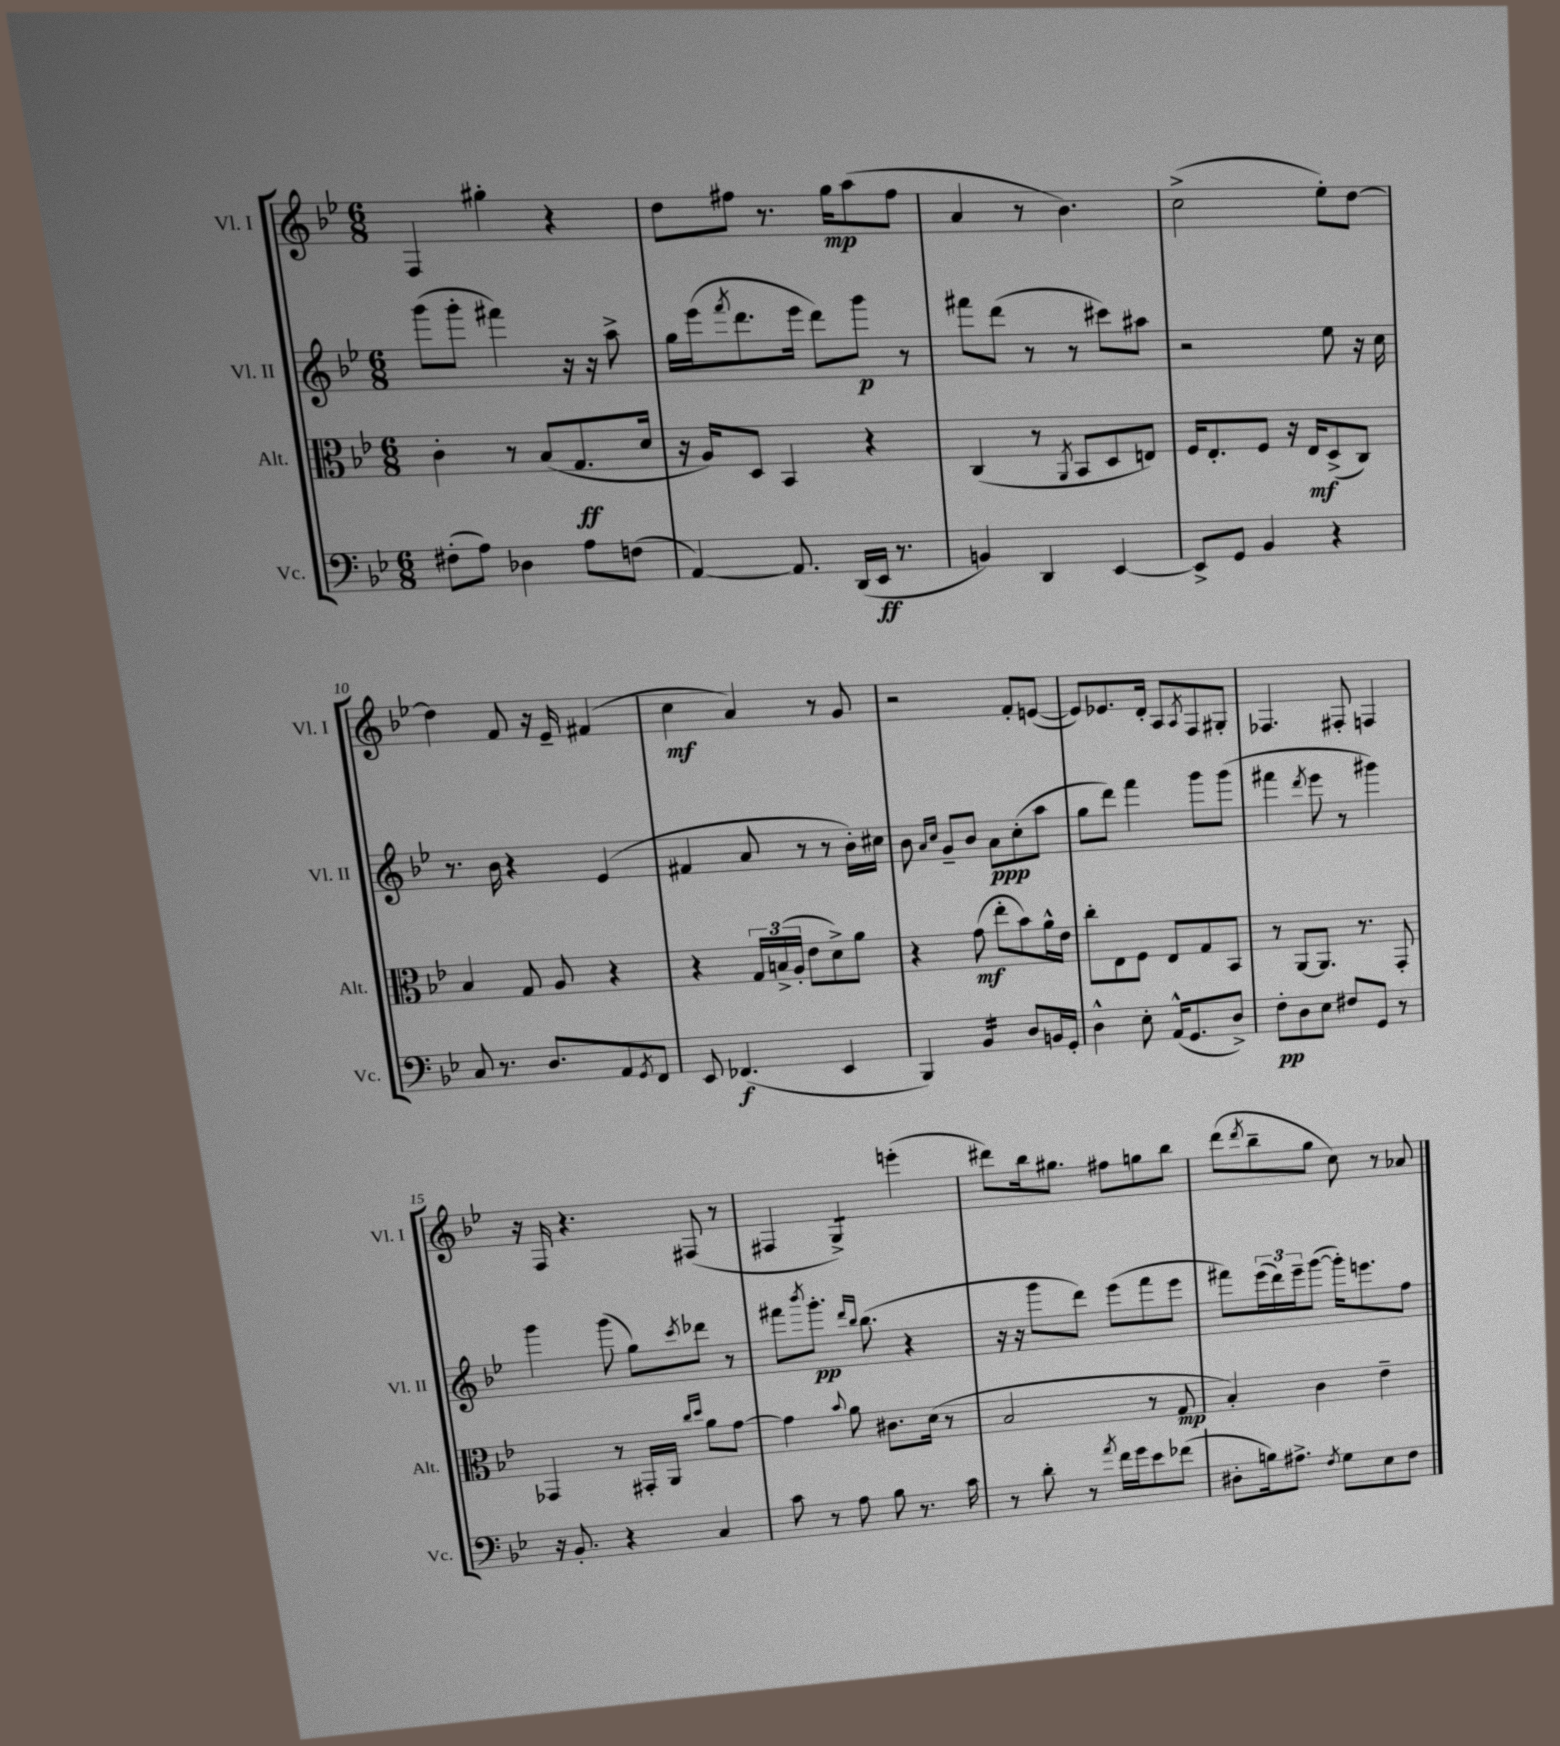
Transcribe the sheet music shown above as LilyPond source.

<<
\new StaffGroup <<
\new Staff = "s0" \with { instrumentName = "Vl. I" shortInstrumentName = "Vl. I" } {
    \clef treble \key bes \major \numericTimeSignature \time 6/8
    f4 gis''4-. r4 |
    d''8 fis''8 r8. g''16\mp a''8( fis''8 |
    a'4 r8 bes'4.) |
    c''2->( ees''8-.) d''8~ |
    d''4 f'8 r16 ees'16-- fis'4( |
    c''4\mf a'4) r8 g'8 |
    r2 f'8-. e'8~( |
    e'8) ees'8. d'16-. a8 \acciaccatura { a8 } f8 gis8-. |
    fes4. fis8-. f4 |
    r16 f16 r4. fis8( r8 |
    fis4 g4:8->) e'''4-.( |
    dis'''8) bes''16 gis''8. fis''8 g''8 bes''8 |
    d'''8( \acciaccatura { d'''8 } bes''8-- g''8 c''8) r8 aes'8 \bar "|." |
}
\new Staff = "s1" \with { instrumentName = "Vl. II" shortInstrumentName = "Vl. II" } {
    \clef treble \key bes \major \numericTimeSignature \time 6/8
    g'''8( g'''8-. fis'''4) r16 r16 a''8-> |
    g''16 ees'''16( \acciaccatura { f'''8 } d'''8. ees'''16 d'''8) g'''8\p r8 |
    fis'''8 d'''8( r8 r8 cis'''8) ais''8 |
    r2 ees''8 r16 c''16 |
    r8. bes'16 r4 ees'4( |
    fis'4 a'8 r8 r8 bes'16-.) cis''16 |
    bes'8 \grace { a'16 c''16 } g'8-- bes'8 a'8\ppp c''8-.( a''8 |
    g''8 d'''8) f'''4 g'''8 g'''8( |
    fis'''4 \acciaccatura { d'''8 } ees'''8 r8 gis'''4) |
    g'''4 g'''8( g''8) \acciaccatura { c'''8 } des'''8 r8 |
    fis'''8 \acciaccatura { bes'''8 } g'''8.-.\pp \grace { d'''16 bes''16 } bes''8.( r4 |
    r16 r16 g'''8 d'''8) ees'''8( f'''8 ees'''8 |
    fis'''8) \tuplet 3/2 { ees'''16( d'''16) ees'''16-- } g'''8~( g'''16-.) e'''8. f''8 \bar "|." |
}
\new Staff = "s2" \with { instrumentName = "Alt." shortInstrumentName = "Alt." } {
    \clef alto \key bes \major \numericTimeSignature \time 6/8
    c'4-. r8 bes8( g8.\ff d'16 |
    r16 a16) d8 bes,4 r4 |
    c4( r8 \acciaccatura { a,8 } bes,8 d8 e8) |
    f16 ees8.-. f8 r16 ees16\mf d8->( c8) |
    bes4 g8 a8 r4 |
    r4 \tuplet 3/2 { g16 b16->( a16-. } ees'8 d'8->) a'8 |
    r4 g'8\mf( ees''8-. bes'8) a'16-^ ees'16 |
    c''8-. ees8 f8 ees8 g8 bes,8 |
    r8 a,8~ a,8. r8. g,8-. |
    ges,4 r8 gis,16-. a,16 \grace { c''16 d''16 } a'8 g'8~ |
    g'4 \appoggiatura { bes'8 } a'8 cis'8. d'16( r8 |
    bes2 r8 g8\mp |
    bes4-.) c'4 ees'4-- \bar "|." |
}
\new Staff = "s3" \with { instrumentName = "Vc." shortInstrumentName = "Vc." } {
    \clef bass \key bes \major \numericTimeSignature \time 6/8
    fis8-.( a8) des4 a8 f8( |
    a,4~) a,8. d,16( ees,16\ff r8. |
    b,4) d,4 ees,4~ |
    ees,8-> g,8 bes,4 r4 |
    c8 r8. d8. a,8 \acciaccatura { g,8 } f,8 |
    ees,8 fes,4.\f( ees,4 |
    bes,,4) bes,4:16 d8 b,16 g,16-. |
    d4-^ ees8-. a,16-^( g,8. d8->) |
    f8-.\pp d8 ees8 fis8 g,8 r8 |
    r16 bes,8.-. r4 c4 |
    c'8 r8 a8 bes8 r8. c'16 |
    r8 d'8-. r8 \acciaccatura { a'8 } f'16 g'16 ees'8 fes'8( |
    dis8-. b16) ais8.-> \acciaccatura { f8 } g8 ees8 f8 \bar "|." |
}
>>
>>
\layout { \context { \Score currentBarNumber = #6 \override BarNumber.break-visibility = ##(#f #t #t) barNumberVisibility = #(every-nth-bar-number-visible 5) } }
